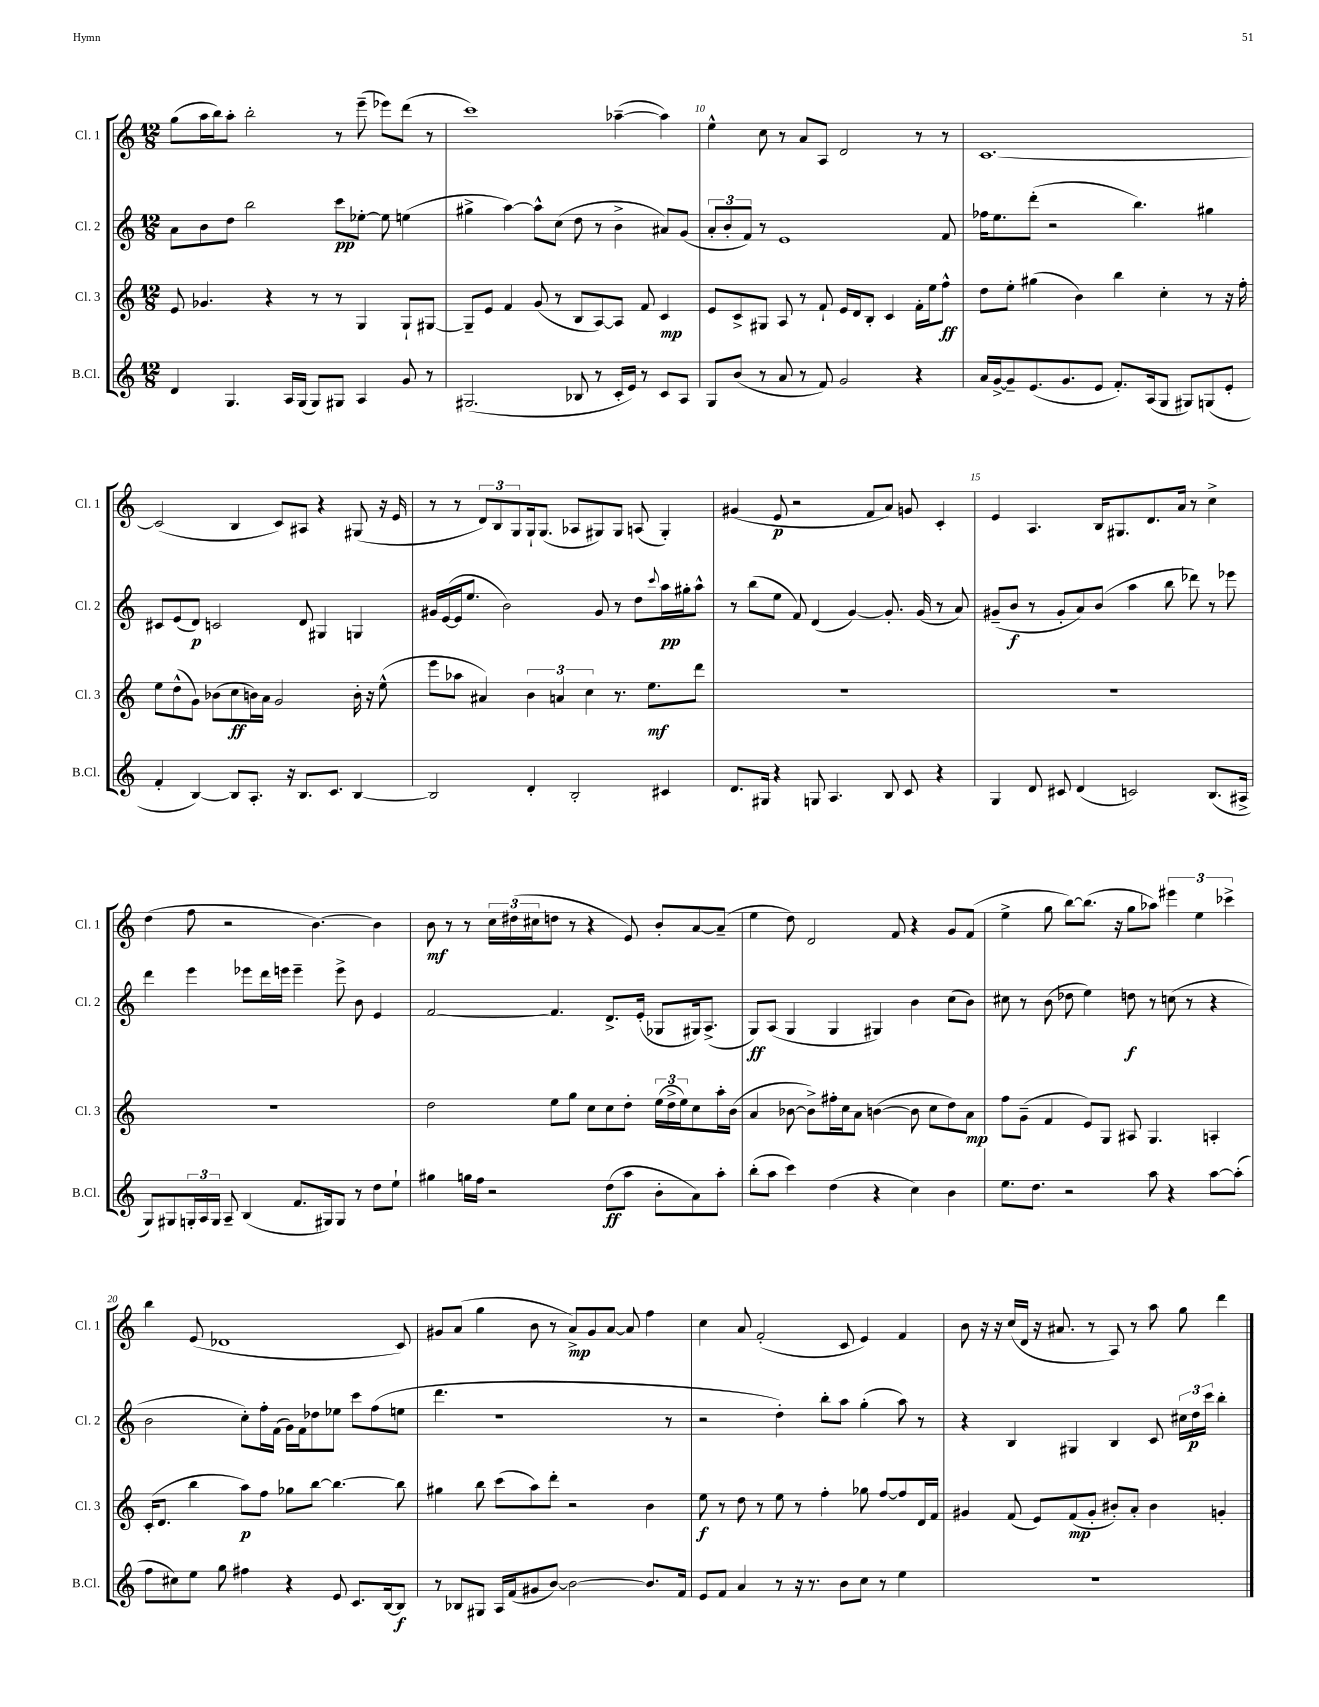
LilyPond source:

<<
\new StaffGroup <<
\new Staff = "s0" \with { instrumentName = "Cl. 1" shortInstrumentName = "Cl. 1" } {
    \clef treble \key c \major \numericTimeSignature \time 12/8
    g''8( a''16 b''16) a''8-. b''2-. r8 e'''8--( ees'''8) d'''8( r8 |
    c'''1) aes''4~--( aes''4) |
    e''4-^ c''8 r8 a'8 a8 d'2 r8 r8 |
    c'1.~ |
    c'2( b4 c'8) ais8 r4 gis8( r16 e'16 |
    r8 r8 \tuplet 3/2 { d'8) b8 g8 } g16-! g8.( aes8 gis8) gis8 a8( gis4-.) |
    gis'4( e'8\p r2 f'8 a'8) g'8 c'4-. |
    e'4 a4. b16 gis8. d'8. a'16 r8 c''4-> |
    d''4( f''8 r2 b'4.~) b'4 |
    b'8\mf r8 r8 \tuplet 3/2 { c''16 dis''16( cis''16 } d''8 r8 r4 e'8) b'8-. a'8~ a'8--( |
    e''4 d''8) d'2 f'8 r4 g'8 f'8( |
    e''4-> g''8 b''8~) b''8.( r16 g''8 aes''8) \tuplet 3/2 { eis'''4 e''4 ces'''4-> } |
    b''4 e'8( des'1 c'8) |
    gis'8 a'8( g''4 b'8 r8 a'8->\mp) gis'8 a'8~ a'8 f''4 |
    c''4 a'8 f'2-.( c'8 e'4) f'4 |
    b'8 r16 r16 c''16( d'16 r16 ais'8. r8 a8) r8 a''8 g''8 d'''4 \bar "|." |
}
\new Staff = "s1" \with { instrumentName = "Cl. 2" shortInstrumentName = "Cl. 2" } {
    \clef treble \key c \major \numericTimeSignature \time 12/8
    a'8 b'8 d''8 b''2 c'''8\pp ees''8~-. ees''8 e''4( |
    gis''4-> a''4~) a''8-^ c''8( d''8 r8 b'4-> ais'8) g'8( |
    \tuplet 3/2 { a'8-. b'8-. f'8) } r8 e'1 f'8 |
    fes''16 e''8. d'''8-.( r2 b''4.) gis''4 |
    cis'8 e'8( d'8\p) c'2 d'8 gis4 g4 |
    gis'16 e'16~( e'16 e''8. b'2) gis'8 r8 d''8 \appoggiatura { c'''8 } a''16\pp gis''16-. a''8-^ |
    r8 b''8( e''8 f'8) d'4( g'4~) g'8.-. g'16( r8 a'8) |
    gis'8--( b'8\f r8 gis'8-. a'8) b'8( a''4 b''8 des'''8) r8 ees'''8 |
    d'''4 e'''4 ees'''8 d'''16 e'''16 e'''4-- e'''8-> b'8 e'4 |
    f'2~ f'4. d'8.-> e'16-.( ges8 gis16) a8.->( |
    g8\ff) a8( g4 g4 gis4) b'4 c''8( b'8) |
    cis''8 r8 b'8( des''8 e''4) d''8\f r8 c''8( r8 r4 |
    b'2 c''8-.) f''16-. f'16( g'16) f'16 des''8 ees''8 c'''8 f''8( e''8 |
    d'''4. r1 r8 |
    r2 d''4-.) b''8-. a''8 g''4-.( a''8) r8 |
    r4 b4 gis4 b4 c'8 \tuplet 3/2 { cis''16 d''16\p c'''16 } b''4-. \bar "|." |
}
\new Staff = "s2" \with { instrumentName = "Cl. 3" shortInstrumentName = "Cl. 3" } {
    \clef treble \key c \major \numericTimeSignature \time 12/8
    e'8 ges'4. r4 r8 r8 g4 g8-! gis8~ |
    gis8-- e'8 f'4 g'8( r8 b8 a8~) a8 f'8 c'4\mp |
    e'8 c'8-> gis8 a8 r8 f'8-! e'16 d'16 b8-. c'4 f'16-. e''16 f''8-^\ff |
    d''8 e''8-. gis''4( b'4) b''4 c''4-. r8 r16 f''16-. |
    e''8 d''8-^( g'8) bes'8( c''8\ff b'16) a'16 g'2 b'16-. r16 e''8-^( |
    e'''8 aes''8 ais'4) \tuplet 3/2 { b'4 a'4 c''4 } r8. e''8.\mf d'''8 |
    R1. |
    R1. |
    R1. |
    d''2 e''8 g''8 c''8 c''8 d''8-. \tuplet 3/2 { e''16( d''16-> e''16) } c''8 a''16-. b'16( |
    a'4 bes'8~ bes'8->) fis''16-. c''16 a'8 b'4~( b'8 c''8 d''8) a'8\mp |
    f''8 g'8--( f'4 e'8) g8 ais8 g4. a4-. |
    c'16-.( d'8. b''4 a''8\p) f''8 ges''8 b''8~ b''4.~ b''8 |
    gis''4 b''8 c'''8( a''8) d'''8-. r2 b'4 |
    e''8\f r8 d''8 r8 e''8 r8 f''4-. ges''8 f''8~ f''8 d'16 f'16 |
    gis'4 f'8( e'8) f'8\mp( gis'8-. bis'8-.) a'8-. bis'4 g'4-. \bar "|." |
}
\new Staff = "s3" \with { instrumentName = "B.Cl." shortInstrumentName = "B.Cl." } {
    \clef treble \key c \major \numericTimeSignature \time 12/8
    d'4 g4. a16 g16( g8) gis8 a4 g'8 r8 |
    gis2.( bes8 r8 c'16-. e'16) r8 c'8 a8 |
    g8 b'8( r8 a'8 r8 f'8) g'2 r4 |
    a'16 g'16~-> g'8-- e'8.( g'8. e'8 f'8.-.) a16( g8 gis8) g8( e'8-. |
    f'4-. b4~) b8 a8.-. r16 b8. c'8. b4~ |
    b2 d'4-. b2-. cis'4 |
    d'8. gis16 r4 g8 a4. b8 c'8 r4 |
    g4 d'8 cis'8 d'4( c'2) b8.( ais16-> |
    g8) gis8 \tuplet 3/2 { g16-. a16 g16 } a8-- b4( f'8. gis16) gis8 r8 d''8 e''8-! |
    gis''4 g''16 f''16 r2 d''8\ff( a''8 b'8-. a'8) a''8-. |
    b''8-.( a''8 c'''4) d''4( r4 c''4) b'4 |
    e''8. d''8. r2 a''8 r4 a''8~ a''8-.( |
    f''8 cis''8) e''8 g''8 fis''4 r4 e'8 c'8. b16~ b8\f |
    r8 bes8 gis8 a16 f'16( gis'8 b'8~) b'2~ b'8. f'16 |
    e'8 f'8 a'4 r8 r16 r8. b'8 c''8 r8 e''4 |
    R1. \bar "|." |
}
>>
>>
\layout { \context { \Score currentBarNumber = #8 \override BarNumber.break-visibility = ##(#f #t #t) barNumberVisibility = #(every-nth-bar-number-visible 5) } }
